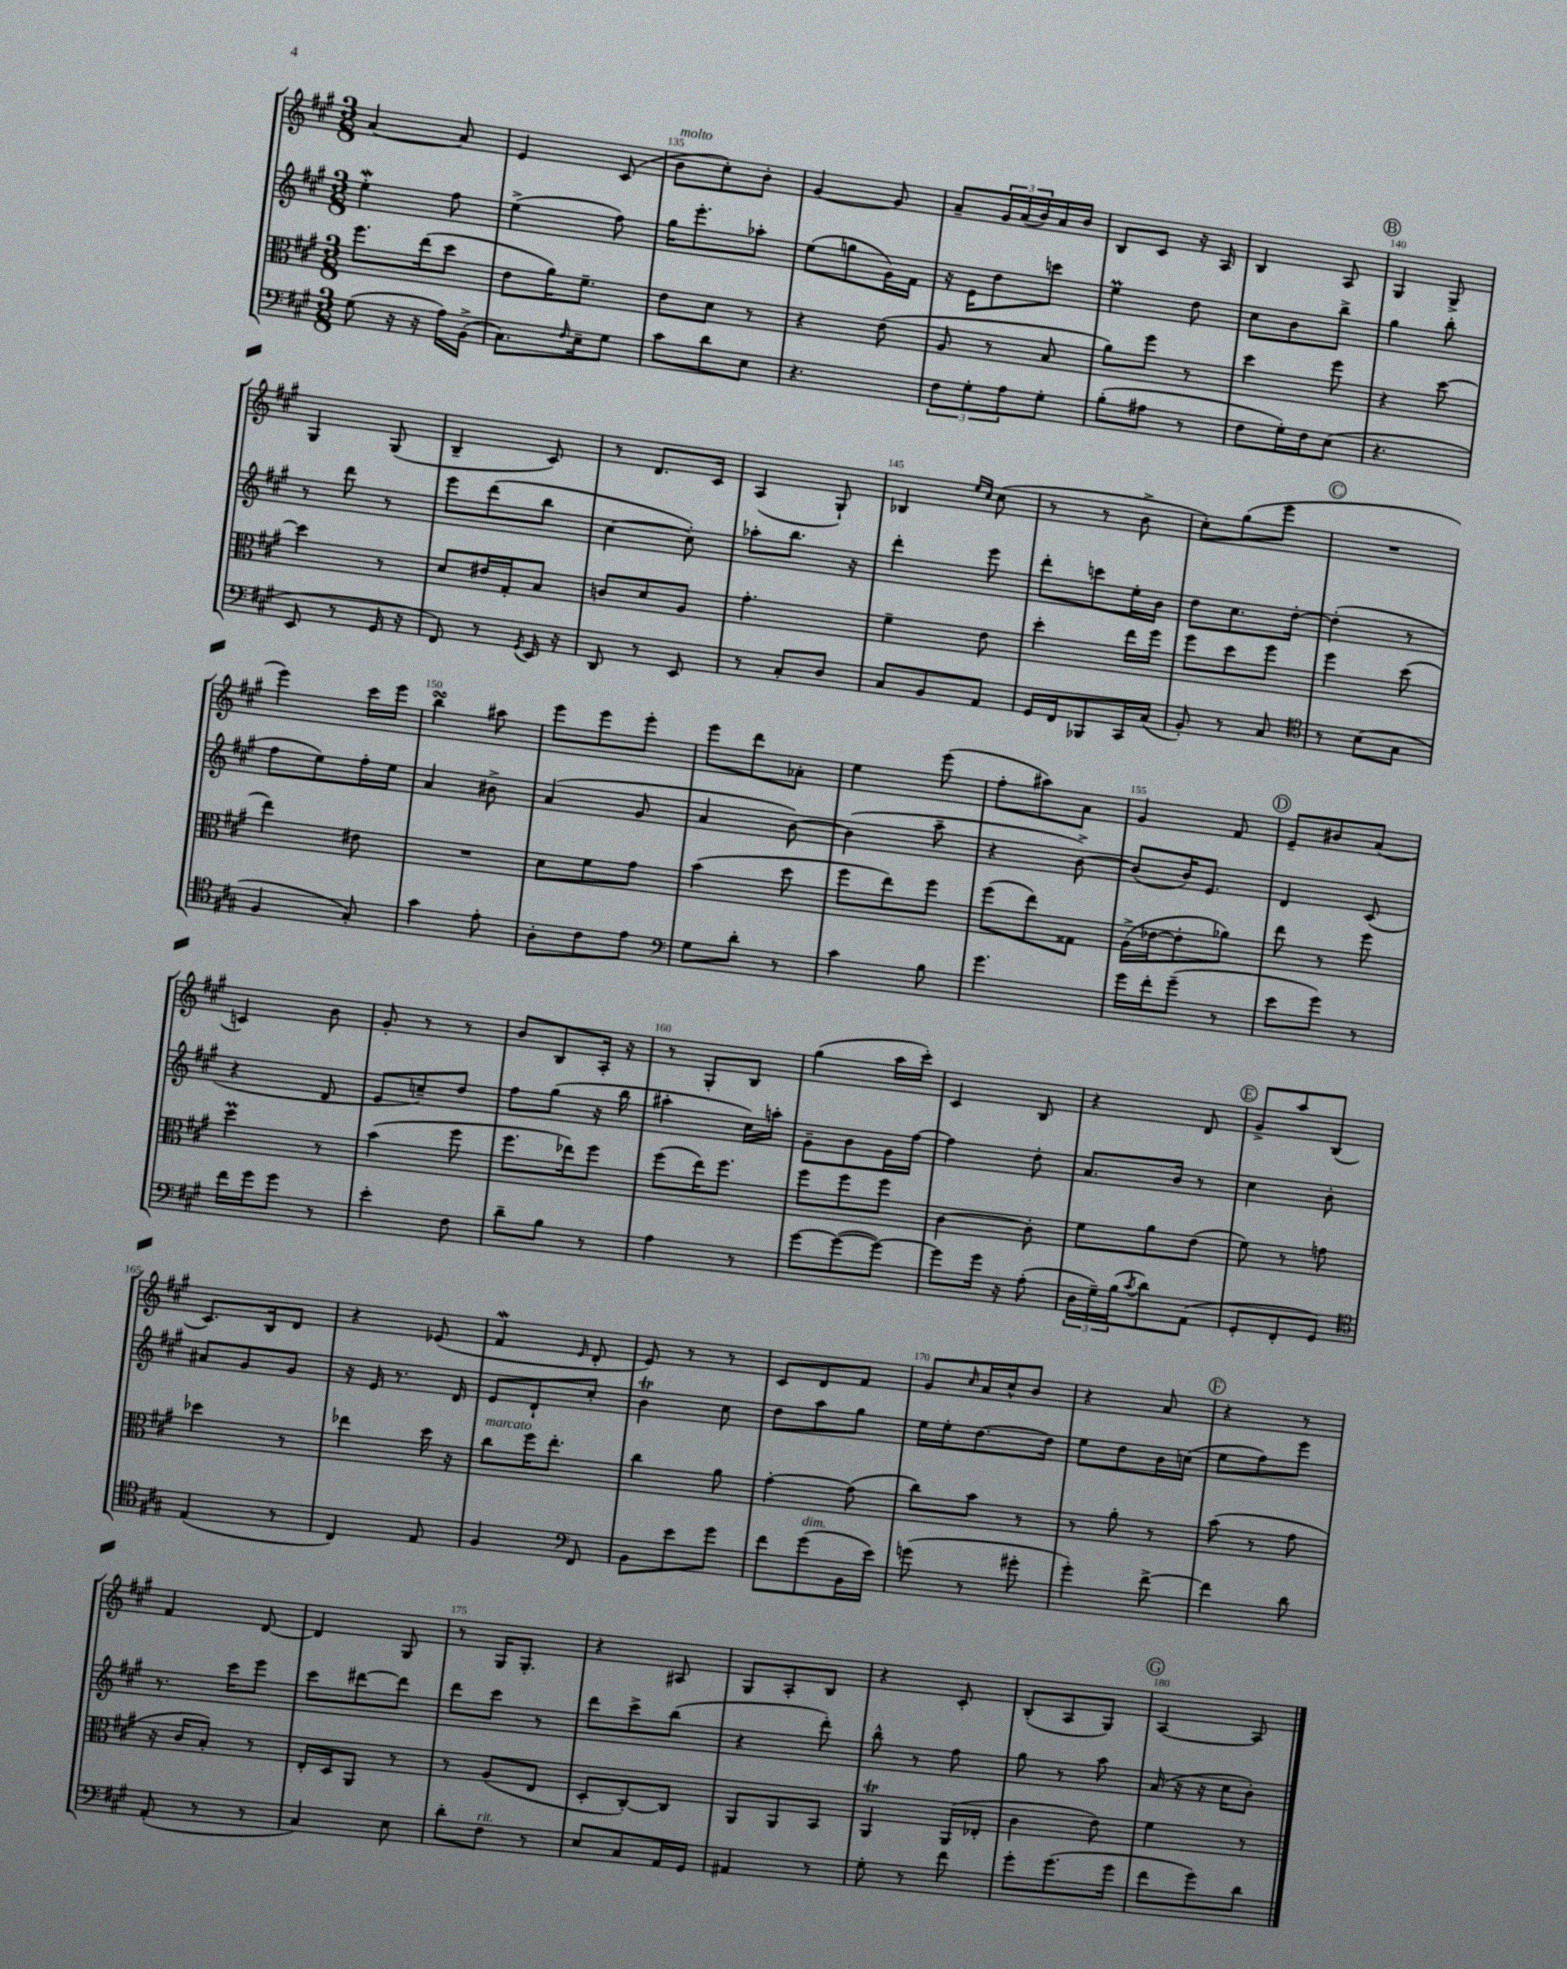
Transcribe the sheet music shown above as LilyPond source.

<<
\new StaffGroup <<
\new Staff = "s0" {
    \clef treble \key a \major \numericTimeSignature \time 3/8
    a'4~ a'8 |
    e'4 cis'8( |
    b'8^\markup { \italic "molto" } cis''8-.) b'8-. |
    gis'4~ gis'8 |
    a'8-- \tuplet 3/2 { gis'16 a'16( b'16) } a'16 b'16 |
    b8 cis'8 r16 a16 |
    b4 a8 |
    \mark \markup { \circle "B" } gis4 gis8-> |
    gis4 gis8( |
    b4-- cis'8) |
    r8 d'8. cis'16 |
    a4( gis8-!) |
    bes4 \grace { e''16 cis''16 } cis''8( |
    r8 r8 b'8-> |
    cis''8-.) gis''8( e'''8 |
    \mark \markup { \circle "C" } R4. |
    e'''4) cis'''16 e'''16 |
    b''4\turn ais''8 |
    e'''8 e'''8 e'''8-. |
    e'''8 d'''8 aes'8-. |
    e''4 e'''8( |
    fis''8-. ais''8) a'8 |
    gis'4 fis'8 |
    \mark \markup { \circle "D" } e'8-- bis'8 a'8( |
    c'4) b'8 |
    gis'8-. r8 r8 |
    b'8 b8 a16-. r16 |
    r8 gis8-. b8 |
    gis''4( a''16 cis'''16-.) |
    cis'4 b8 |
    r4 d'8 |
    \mark \markup { \circle "E" } gis'8-> a''8 b8( |
    cis'8.) b16 d'8 |
    r4 ees'8( |
    fis'4\mordent \grace { e'16 } d'8-. |
    e'8) r8 r8 |
    cis'8 d'8 fis'8 |
    gis'8 \grace { cis''16 } a'16 cis''16-^ b'8 |
    r4 a'8 |
    \mark \markup { \circle "F" } r4 r8 |
    fis'4 d'8~ |
    d'4 gis8 |
    r8 gis16 gis8.-. |
    r4 ais8 |
    gis8 a8-. b8 |
    r4 cis'8-. |
    b8-.( a8 gis8) |
    \mark \markup { \circle "G" } a4~ a8 \bar "|." |
}
\new Staff = "s1" {
    \clef treble \key a \major \numericTimeSignature \time 3/8
    e''4-.\mordent fis''8 |
    e''4->( fis''8) |
    gis''16 e'''8.-. aes''8-. |
    e''8( g''8 gis'16) fis'16 |
    r16 e'16 d''8 c'''8 |
    e''4\prall d''8 |
    cis''8 b'8 b''8-> |
    \mark \markup { \circle "B" } gis''4 b''8-. |
    r8 d'''8 r8 |
    e'''8 d'''8( b''8 |
    cis''4~ cis''8-.) |
    aes''8-. b''8. r16 |
    d'''4-. e'''8 |
    d'''8-. c'''8 e''16-. b'16 |
    d''8 cis''8. d''16~-. |
    \mark \markup { \circle "C" } d''4-.( r8 |
    fis''8 e''8) fis''16-. e''16 |
    a'4 bis'8-> |
    a'4( gis'8 |
    a'4 b'8~) |
    b'4( a''8-- |
    r4 b'8~->) |
    b'8( b'16) e'8. |
    \mark \markup { \circle "D" } d'4 cis'8( |
    r4 d'8 |
    e'8 c''8--) d''8 |
    fis''8 gis''8( r16 b''16 |
    ais''4-. cis''16) a''16-. |
    gis'8-- b'8 gis'16 fis''16~ |
    fis''4 d''8-. |
    a'8. b'16 r8 |
    \mark \markup { \circle "E" } cis''4 b'8-. |
    ais'8 gis'8 gis'8 |
    r16 e'16 r8. d'16 |
    e'8 d'8-! cis''8-. |
    b'4\trill cis''8 |
    d''8 a''8 gis''8 |
    e''16 e''16-. d''8.~ d''16 |
    e''8 d''8 b'16 c''16( |
    \mark \markup { \circle "F" } e''8 fis''8) e'''8 |
    r8. cis'''16 e'''8 |
    cis'''8 dis'''8~ dis'''8 |
    d'''8 cis'''8 r8 |
    d'''8 cis'''8-> b''8( |
    r4 d'''8-.) |
    b''8-^ r8 fis''8 |
    gis''8 r8 a''8 |
    \mark \markup { \circle "G" } a'16( r16 r16 cis''16 b'8-.) \bar "|." |
}
\new Staff = "s2" {
    \clef alto \key a \major \numericTimeSignature \time 3/8
    fis''8. e''16( d''8 |
    e'8 a'16) fis'8.-- |
    e'8 d'8 r8 |
    r4 e'8( |
    a8 r8 b8 |
    a'8) fis''8 r8 |
    d''4 fis''8 |
    \mark \markup { \circle "B" } r4 d''8~ |
    d''4 r8 |
    d'8 eis'16 gis16-. b8 |
    c'8 d'8 a8 |
    gis'4.-. |
    fis'4-- e'8 |
    d''4-. e''16 fis''16 |
    fis''8 d''8 fis''8 |
    \mark \markup { \circle "C" } fis''4 d''8( |
    e''4) eis'8 |
    R4. |
    d'8 fis'8 gis'8 |
    b'4( d''8 |
    fis''8 e''8) fis''8 |
    fis''8( e''8) gisis8 |
    a16->( ees'16~ ees'8-. aes'8) |
    \mark \markup { \circle "D" } e''8 r8 fis''8 |
    d''4\prall r8 |
    b'4( fis''8 |
    fis''8. ees''16) fis''8 |
    fis''8( e''16) fis''8. |
    fis''8 fis''8 fis''8 |
    cis'4~ cis'8-. |
    fis'8 a'8 e'8( |
    \mark \markup { \circle "E" } fis'8) r8 g'8 |
    des''4 r8 |
    ees''4 d''16 r16 |
    cis''8^\markup { \italic "marcato" } fis''16 e''8.-. |
    cis''4 a'8 |
    gis'4~-. gis'8( |
    cis''8) b'8 r8 |
    r8 a'8-. r8 |
    \mark \markup { \circle "F" } b'8( r8 gis'8 |
    r16 cis'16 b8-.) r8 |
    e16-. d16 a,8 r8 |
    r8 a8( e8 |
    d8-. cis8~-.) cis8 |
    a,8 a,8 b,8 |
    a,4\trill a,16( ees16-. |
    cis'4 e'8) |
    \mark \markup { \circle "G" } fis'4 r8 \bar "|." |
}
\new Staff = "s3" {
    \clef bass \key a \major \numericTimeSignature \time 3/8
    gis8( r16 r16 a16) b,16->( |
    cis8.) \grace { fis16 } e16-- gis8 |
    cis'8 d'8 e8 |
    r4. |
    \tuplet 3/2 { fis8 gis8-. a8 } gis8-. |
    b8-.( ais8 r8 |
    fis8 gis16-.) fis16 e8( |
    \mark \markup { \circle "B" } r4. |
    e,8 r8 gis,16 r16 |
    fis,8) r8 \acciaccatura { gis,8 } e,16 r16 |
    d,8 r8 e,8 |
    r8 cis8-. d8 |
    cis8 b,8 a,8 |
    gis,16 fis,16 bes,,8 cis,16 cis16( |
    b,8-.) r8 cis8 |
    \mark \markup { \circle "C" } \clef tenor r8 b8( gis8 |
    fis4 gis8-.) |
    gis'4 e'8-. |
    a8-. cis'8 e'8 |
    \clef bass gis8 d'8-. r8 |
    cis'4 b8 |
    gis'4. |
    gis'16 fis'16-. gis'8--( r8 |
    \mark \markup { \circle "D" } e'8 gis'8) r8 |
    fis'16 gis'16 gis'8 r8 |
    e'4-. fis8 |
    d'8-- b8 r8 |
    a4 r8 |
    gis'8~ gis'8~( gis'8~) |
    gis'8 gis'16 r16 a8-.( |
    \tuplet 3/2 { d16 gis16--) b16( } \acciaccatura { cis'8 } d'8) a,8( |
    \mark \markup { \circle "E" } gis,8-. fis,8-. gis,8) |
    \clef tenor e4( r8 |
    cis4) e8 |
    fis4 \clef bass fis,8 |
    b,8 e'8 gis'8 |
    fis'8 gis'8^\markup { \italic "dim." }( b,16 e'16) |
    g'8( r8 gis'8-. |
    gis'4-.) fis'8~-> |
    \mark \markup { \circle "F" } fis'4 d'8 |
    a,8-.( r8 r8 |
    cis4) e8 |
    d'8-. fis8^\markup { \italic "rit." } r8 |
    e8 cis8 a,16 gis,16 |
    ais,4 r8 |
    gis8-. r8 fis'8 |
    gis'8-. gis'8.( gis'16 |
    \mark \markup { \circle "G" } fis'8 gis'8) d'8 \bar "|." |
}
>>
>>
\layout { \context { \Score currentBarNumber = #133 \override BarNumber.break-visibility = ##(#f #t #t) barNumberVisibility = #(every-nth-bar-number-visible 5) } }
